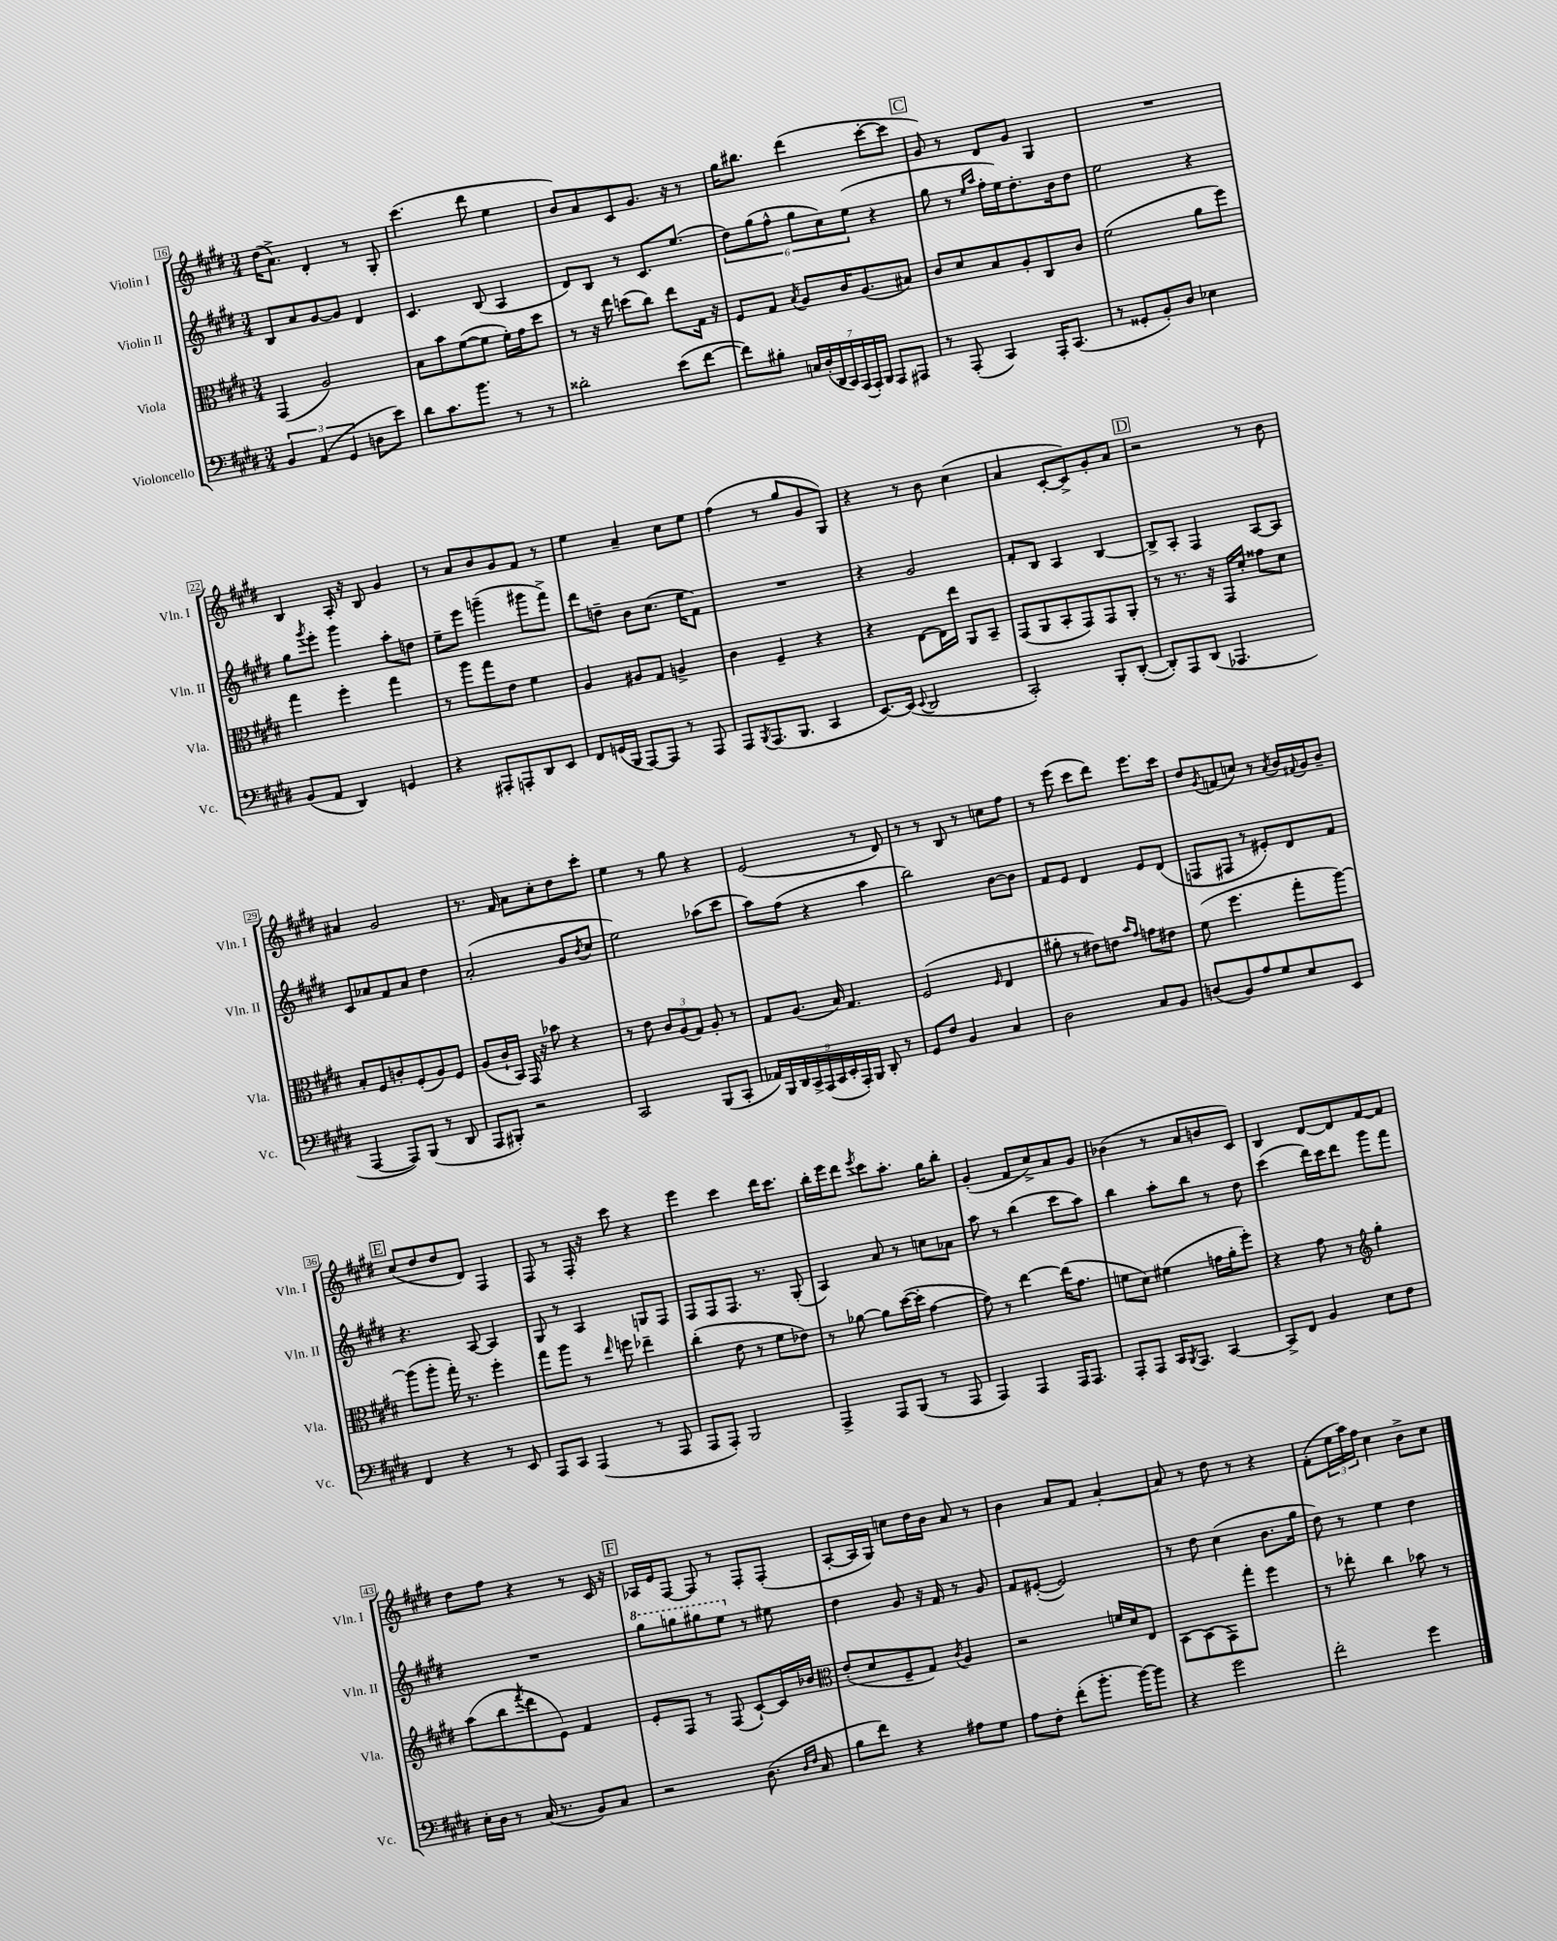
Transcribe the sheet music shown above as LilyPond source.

<<
\new StaffGroup <<
\new Staff = "s0" \with { instrumentName = "Violin I" shortInstrumentName = "Vln. I" } {
    \clef treble \key e \major \numericTimeSignature \time 3/4
    dis''16( a'8.->) dis'4-. r8 gis8-. |
    cis'''4.( dis'''8 e''4 |
    b'8) a'8 cis'8 gis'8. r16 r8 |
    gis''16 bis''8. dis'''4( cis'''8~-. cis'''8 |
    \mark \markup { \box "C" } gis'8) r8 dis'8 gis'8 gis4 |
    R2. |
    b4 a16-. r16 b8 gis'4 |
    r8 a'8 b'8 gis'8 fis'8 r8 |
    e''4 a'4-- cis''8 e''8 |
    fis''4( r8 gis''8 gis'8 gis8) |
    r4 r8 b'8 cis''4( |
    a'4 cis'8~-. cis'8->) gis'8-. a'8 |
    \mark \markup { \box "D" } r2 r8 b'8 |
    ais'4 gis'2 |
    r8. fis'16 a'8 cis''8-. dis''8 cis'''8-. |
    e''4 r8 gis''8 r4 |
    e'2( r8 dis'8) |
    r8 r8 b8 r8 c''8 fis''8 |
    r8 e'''8( cis'''8 dis'''8) e'''8. cis'''16 |
    dis''8 \acciaccatura { gis'8 } f'8( c''8) r8 \acciaccatura { a'8 } b'16 \appoggiatura { fis'8 } gis'16 b'8-- |
    \mark \markup { \box "E" } cis''8( dis''8 dis''8 dis'8) fis4 |
    fis8 r8 fis16-. r16 cis'''8 r4 |
    e'''4 cis'''4 dis'''16 cis'''8. |
    b''16-. e'''16 dis'''8 \acciaccatura { e'''8 } cis'''8 a''8.-. gis''16 b''8-. |
    gis'4-.( fis'8 cis''8->) a'8 gis'8 |
    bes'4( r8 a'8 b'8 cis'8) |
    b4 dis'8~ dis'8 fis'8~ fis'8 |
    dis''8 fis''8 r4 r8 cis'16 r16 |
    \mark \markup { \box "F" } aes16 e'16 fis8~ fis8 r8 fis8-. fis8-.( |
    a8~-. a16 gis16) c''8 dis''16 b'16 a'8 r8 |
    b'4 a'8 fis'8 a'4~-. |
    a'8 r8 dis''8 r8 r4 |
    fis'8-.( \tuplet 3/2 { e''16 a''16) fis''16 } cis''4 b'8-> cis''8 \bar "|." |
}
\new Staff = "s1" \with { instrumentName = "Violin II" shortInstrumentName = "Vln. II" } {
    \clef treble \key e \major \numericTimeSignature \time 3/4
    b8 a'8 gis'8~ gis'8 dis'4 |
    cis'4. b8( a4 |
    dis'8) b8 r8 cis'8. e''8.( |
    \tuplet 6/4 { dis''8) gis''8( fis''8-^ gis''8 cis''8) e''8( } r4 |
    \mark \markup { \box "C" } gis''8 r8 \grace { e''16 a''16 } fis''16-. e''16) dis''8.-. b'16 dis''8 |
    e''2 r4 |
    gis''8 \acciaccatura { gis'''8 } e'''8-. gis'''4 a''8-. d''8 |
    e''8-- e'''8 g'''4--( gis'''8 fis'''8->) |
    dis'''8 d''8-- b'8 cis''8.( e''16 fis'8) |
    R2. |
    r4 gis'2 |
    fis'8-. b8 a4 b4~ |
    \mark \markup { \box "D" } b8-> a8-. fis4 a8~ a8 |
    cis'8 aes'8 fis'8 aes'8 dis''4 |
    a'2-.( gis'8 \acciaccatura { b'8 } cis''8 |
    e''2) aes''8( cis'''8 |
    a''8) fis''8( r4 a''4 |
    b''2) b'8~ b'8 |
    fis'8 e'8 dis'4 e'8 dis'8( |
    f8 fis8 r8 eis'8-.) dis'8 fis'8 |
    \mark \markup { \box "E" } r4. a8~ a4 |
    gis8 r8 a4 g8 fis8 |
    fis8 fis8 fis8. r8. gis8-.( |
    a4) a'8 r8 c''8 aes'8 |
    a''8 r8 b''4( cis'''8 a''8) |
    b''4 a''8-. b''8 r8 dis''8 |
    cis'''4( dis'''16) cis'''16 dis'''8 gis'''8 fis'''8 |
    R2. |
    \mark \markup { \box "F" } \ottava #1 gis'''8 g'''8 gis'''8 e'''8 \ottava #0 r8 eis''8 |
    dis''4 gis'8 r16 fis'16 r8 gis'8 |
    fis'8 eis'8~-.( eis'2) |
    r8 dis''8 cis''4( b'8. gis''16 |
    dis''8) r8 e''4 dis''4 \bar "|." |
}
\new Staff = "s2" \with { instrumentName = "Viola" shortInstrumentName = "Vla." } {
    \clef alto \key e \major \numericTimeSignature \time 3/4
    gis,4( a2) |
    b8 b'8 fis'8~( fis'8 fis'16-.) gis'16 dis''8 |
    r8 r16 e''16 d''8( cis''8) e''8 gis16 r16 |
    fis8 gis8 \acciaccatura { b8 } a8 cis'16 a8.( bis8) |
    \mark \markup { \box "C" } cis'8 dis'8 b8 a8-. cis8 cis'8 |
    fis'2( a'8 fis''8) |
    gis''4 fis''4-. gis''4 |
    r8 a''8 gis''8 e'8 fis'4 |
    a4 ais8 gis8 a4-> |
    cis'4 fis4-- r4 |
    r4 e8~ e16 e''16 a,8 b,8-- |
    gis,8( a,8 b,8-. gis,8) gis,8 a,8-. |
    \mark \markup { \box "D" } r8 r8. r16 gis,16 dis'16-. gisis'8 dis'8 |
    b8-. fis8 c'8-. fis8-.( a8) fis8 |
    a8( cis'16-! b,16) gis,16 r16 bes'8 r4 |
    r8 e'8 \tuplet 3/2 { cis'8 a8( gis8) } a8-. r8 |
    gis8 a8.( b16) gis4. |
    fis2( \grace { fis16 } e4 |
    ais'8-. r8 eis'8) e'8 \grace { b'16 gis'16 } g'8 eis'8 |
    fis'8( fis''4. gis''8-. a''8~) |
    \mark \markup { \box "E" } a''8( a''8-. gis''16-.) r8. fis''4-. |
    gis''8 a''8 r8 \grace { e''16 } f''8 ees''4-- |
    cis''4-.( e'8 r8 fis'8 ees'8) |
    r8 aes'8~ aes'8 dis''16~( dis''16-. gis'4~ |
    gis'8) r8 e''4~ e''16( gis'8. |
    f'8 dis'8) fis'4( g'16 a'16-. fis''8-.) |
    r4 gis'8 r8 \clef treble gis''4-. |
    a''8( b''8 \acciaccatura { fis'''8 } dis'''8 e'8) fis'4 |
    \mark \markup { \box "F" } e'8-. fis8 r8 fis8( cis'8~-!) cis'16 bes'16 |
    \clef alto e'8-.( dis'8 fis8-- gis8) \acciaccatura { cis'8 } a4 |
    r2 f'16 dis'16 e8 |
    b,8~ b,8( gis,8) gis''8-. fis''4 |
    r8 ees''8-. cis''4 bes'8 r8 \bar "|." |
}
\new Staff = "s3" \with { instrumentName = "Violoncello" shortInstrumentName = "Vc." } {
    \clef bass \key e \major \numericTimeSignature \time 3/4
    \tuplet 3/2 { b,4 a,4( gis,4 } d8 e'8) |
    dis'8 cis'8. b'8. r8 r8 |
    disis'2-. e'8( fis'8~ |
    fis'8) bis8-. \tuplet 7/4 { c16 dis16-.( dis,16 cis,16) a,,16( a,,16-.) b,,16 } a,,8 ais,,8 |
    \mark \markup { \box "C" } r8 a,,8-.( cis,4) a,,16-. cis,8.( |
    r8 gisis,8-. b,8-.) dis8 ees4 |
    b,8( a,8 dis,4) g,4 |
    r4 ais,,8-. a,,8-. dis,8 e,8 |
    fis,8 g,16( b,,16 a,,8~) a,,8 r8 a,,8 |
    a,,8 \acciaccatura { b,,8 } a,,8.( b,,8. cis,4 |
    e,8.~) e,16( \appoggiatura { e,8 } dis,2 |
    cis,2-.) b,,8-. dis,8~-.( |
    \mark \markup { \box "D" } dis,8-.) a,,8 dis,8( aes,,4. |
    a,,4~ a,,8) b,,8( r8 dis,8 |
    a,,8 bis,,8-.) r2 |
    cis,2 b,,8( cis,8-. |
    \tuplet 9/8 { aes,16) b,,16 dis,16 cis,16-> a,,16( cis,16 e,16-. a,,16-.) b,,16 } dis,8-. r8 |
    gis,8 fis8 b,4 cis4 |
    dis2 cis8 b,8 |
    d8( b,8) a8 gis8 e8 e,8 |
    \mark \markup { \box "E" } fis,4 r4 r8 e,8 |
    a,,8 cis,8 a,,4( r8 a,,8 |
    a,,8 a,,8-.) b,,2 |
    a,,4-> a,,8 b,,8( r8 a,,8 |
    a,,4) a,,4 a,,16 a,,8. |
    a,,8-. a,,8 cis,16 \acciaccatura { b,,8 } a,,8. cis,4~ |
    cis,8-> fis,8 b,4 e8 fis8 |
    e16-. dis16 r8 cis16( r8. b,8) cis8 |
    \mark \markup { \box "F" } r2 dis8.( \grace { dis16 fis16 } cis16 |
    b8 fis'8) r4 ais8 gis8 |
    a8 fis8-. fis'8-.( b'8.-. b'16~) b'8 |
    r4 gis'2 |
    fis'2-. gis'4 \bar "|." |
}
>>
>>
\layout { \context { \Score currentBarNumber = #16 \override BarNumber.stencil = #(make-stencil-boxer 0.1 0.3 ly:text-interface::print) } }
